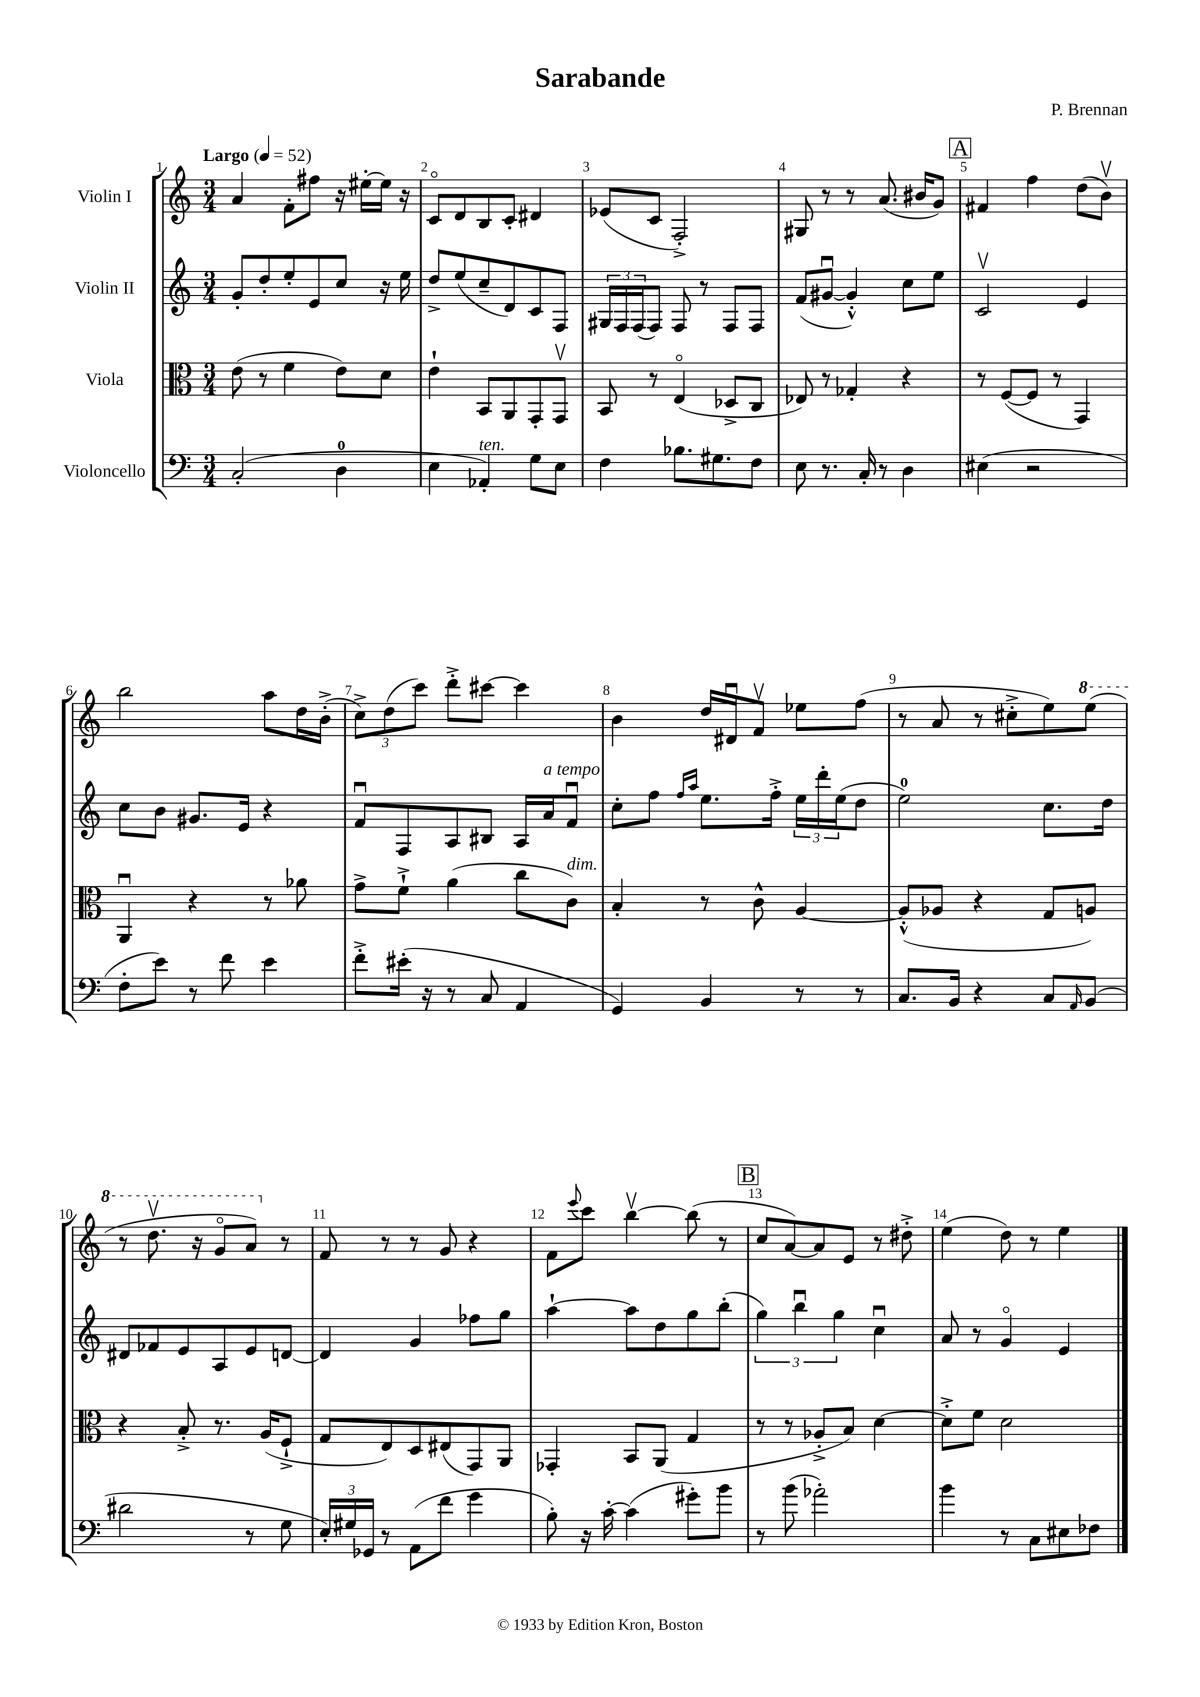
\header { title = "Sarabande" composer = "P. Brennan" }
<<
\new StaffGroup <<
\new Staff = "s0" \with { instrumentName = "Violin I" } {
    \clef treble \key c \major \numericTimeSignature \time 3/4 \tempo "Largo" 4 = 52
    a'4 f'8-. fis''8 r16 eis''16~-. eis''16 r16 |
    c'8\flageolet d'8 b8 c'8-. dis'4 |
    ees'8( c'8 f2-.->) |
    gis8 r8 r8 a'8.( bis'16 g'8) |
    \mark \markup { \box "A" } fis'4 f''4 d''8( b'8\upbow) |
    b''2 a''8 d''16 b'16-.->( |
    \tuplet 3/2 { c''8->) d''8( c'''8) } d'''8-.-> cis'''8~ cis'''4 |
    b'4 d''16 dis'16\downbow f'8\upbow ees''8 f''8( |
    r8 a'8 r8 cis''8-.-> e''8) \ottava #1 e'''8( |
    r8 d'''8.\upbow r16 g''8\flageolet a''8) \ottava #0 r8 |
    f'8 r8 r8 g'8 r4 |
    f'8 \appoggiatura { e'''8 } c'''8 b''4~\upbow b''8( r8 |
    \mark \markup { \box "B" } c''8 a'8~) a'8 e'8 r8 dis''8-.-> |
    e''4( d''8) r8 e''4 \bar "|." |
}
\new Staff = "s1" \with { instrumentName = "Violin II" } {
    \clef treble \key c \major \numericTimeSignature \time 3/4
    g'8-. d''8-. e''8-. e'8 c''8 r16 e''16 |
    d''8-> e''8( c''8-- d'8) c'8 f8 |
    \tuplet 3/2 { gis16 f16 f16( } f8) f8 r8 f8 f8 |
    f'8( gis'8~\downbow gis'4-.-^) c''8 e''8 |
    \mark \markup { \box "A" } c'2\upbow e'4 |
    c''8 b'8 gis'8. e'16 r4 |
    f'8\downbow f8 a8 bis8 a16 a'16^\markup { \italic "a tempo" } f'8\downbow |
    c''8-. f''8 \grace { f''16 a''16 } e''8. f''16-.-> \tuplet 3/2 { e''16 d'''16-. e''16( } d''8 |
    e''2-0) c''8. d''16 |
    dis'8 fes'8 e'8 a8 e'8 d'8~ |
    d'4 g'4 fes''8 g''8 |
    a''4~-! a''8 d''8 g''8 b''8-.( |
    \mark \markup { \box "B" } \tuplet 3/2 { g''4) b''4\downbow g''4 } c''4\downbow |
    a'8 r8 g'4\flageolet e'4 \bar "|." |
}
\new Staff = "s2" \with { instrumentName = "Viola" } {
    \clef alto \key c \major \numericTimeSignature \time 3/4
    e'8( r8 f'4 e'8) d'8 |
    e'4-! b,8 a,8 g,8-. g,8\upbow |
    b,8 r8 e4\flageolet( des8-> c8 |
    ees8) r8 ges4-. r4 |
    \mark \markup { \box "A" } r8 f8~( f8 r8 g,4) |
    a,4\downbow r4 r8 aes'8 |
    g'8-> f'8-!-> a'4( c''8 c'8^\markup { \italic "dim." }) |
    b4-. r8 c'8-^ a4~ |
    a8-.-^( aes8 r4 g8 a8) |
    r4 b8-.-> r8. a16( f8-!-> |
    g8 e8) d8 eis8( g,8) a,8 |
    ges,4-. b,8 a,8( g4 |
    \mark \markup { \box "B" } r8 r8 aes8-.-> b8) d'4~ |
    d'8-.-> f'8 d'2 \bar "|." |
}
\new Staff = "s3" \with { instrumentName = "Violoncello" } {
    \clef bass \key c \major \numericTimeSignature \time 3/4
    c2-.( d4-0 |
    e4 aes,4-.^\markup { \italic "ten." }) g8 e8 |
    f4 bes8. gis8. f8 |
    e8 r8. c16-. r8 d4 |
    \mark \markup { \box "A" } eis4( r2 |
    f8-. e'8) r8 f'8 e'4 |
    f'8-.-> eis'16-.( r16 r8 c8 a,4 |
    g,4) b,4 r8 r8 |
    c8. b,16 r4 c8 \grace { a,16 } b,8( |
    dis'2 r8 g8 |
    \tuplet 3/2 { e16-.) gis16 ges,16 } r8 a,8( f'8 g'4 |
    b8-.) r16 c'16~-. c'4( gis'8-.) b'8 |
    \mark \markup { \box "B" } r8 b'8( aes'2-.) |
    b'4 r8 c8 eis8 fes8 \bar "|." |
}
>>
>>
\layout { \context { \Score \override BarNumber.break-visibility = ##(#f #t #t) barNumberVisibility = #all-bar-numbers-visible } }
